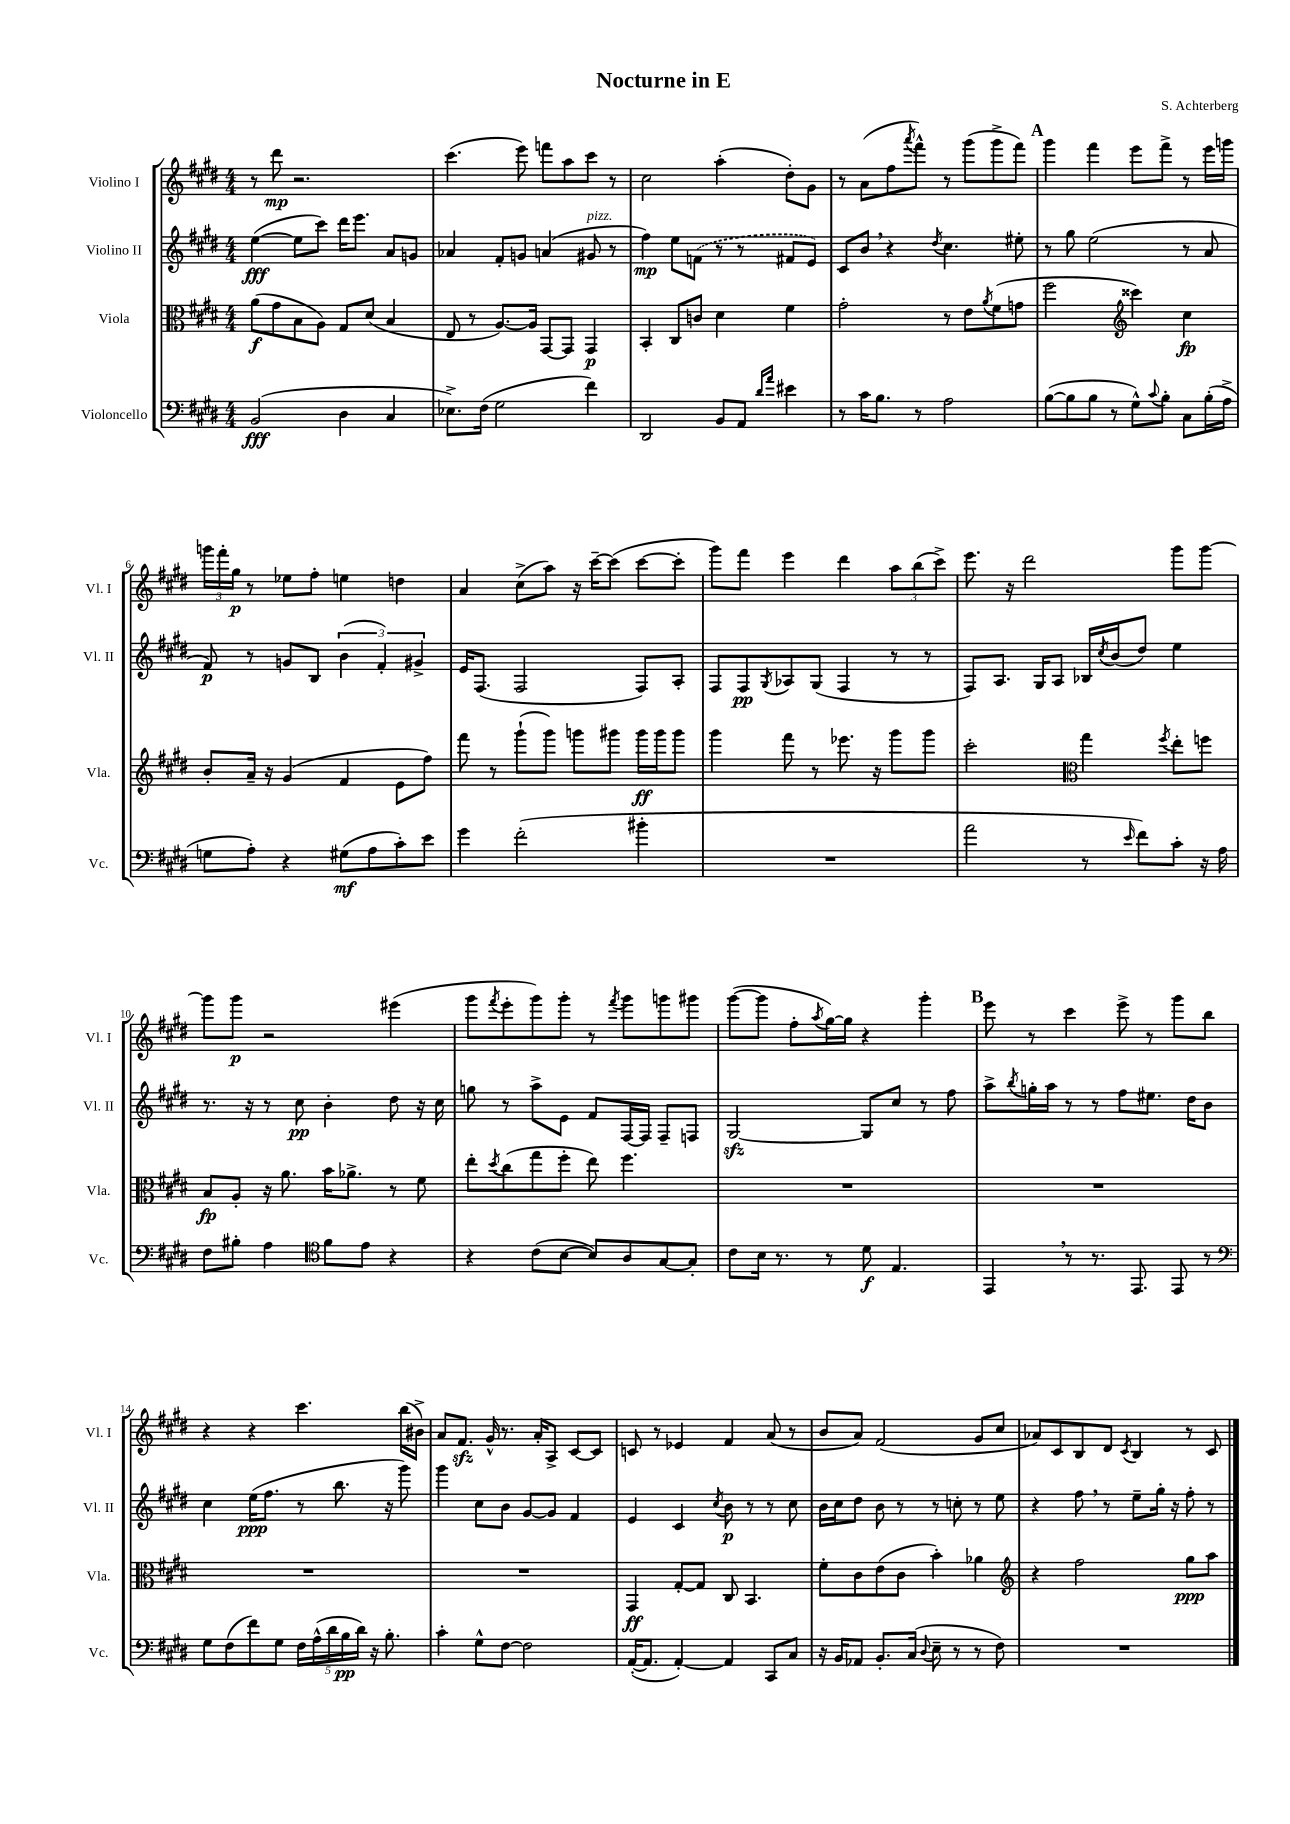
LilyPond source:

\header { title = "Nocturne in E" composer = "S. Achterberg" }
<<
\new StaffGroup <<
\new Staff = "s0" \with { instrumentName = "Violino I" shortInstrumentName = "Vl. I" } {
    \clef treble \key e \major \numericTimeSignature \time 4/4
    r8 dis'''8\mp r2. |
    cis'''4.( e'''8) f'''8 a''8 cis'''8 r8 |
    cis''2 a''4-.( dis''8-.) gis'8 |
    r8 a'8( fis''8 \acciaccatura { a'''8 } fis'''8-^) r8 gis'''8( gis'''8-> fis'''8) |
    \mark \markup { \bold "A" } gis'''4 fis'''4 e'''8 fis'''8-> r8 e'''16 g'''16 |
    \tuplet 3/2 { g'''16 fis'''16-. gis''16\p } r8 ees''8 fis''8-. e''4 d''4 |
    a'4 cis''8->( a''8) r16 cis'''16~-- cis'''8( cis'''8~ cis'''8-. |
    gis'''8) fis'''8 e'''4 dis'''4 \tuplet 3/2 { a''8 b''8( cis'''8->) } |
    e'''8. r16 dis'''2 gis'''8 gis'''8~ |
    gis'''8 gis'''8\p r2 eis'''4( |
    gis'''8 \acciaccatura { fis'''8 } e'''8-. gis'''8) gis'''8-. r8 \acciaccatura { fis'''8 } gis'''8 g'''8 gis'''8 |
    gis'''8~( gis'''8 fis''8-. \acciaccatura { a''8 } gis''16~) gis''16 r4 gis'''4-. |
    \mark \markup { \bold "B" } e'''8 r8 cis'''4 e'''8-> r8 gis'''8 b''8 |
    r4 r4 cis'''4. b''16( bis'16->) |
    a'8 fis'8.\sfz gis'16-^ r8. a'16-. a8-> cis'8~ cis'8 |
    c'8 r8 ees'4 fis'4 a'8( r8 |
    b'8 a'8) fis'2( gis'8 cis''8 |
    aes'8) cis'8 b8 dis'8 \acciaccatura { cis'8 } b4 r8 cis'8 \bar "|." |
}
\new Staff = "s1" \with { instrumentName = "Violino II" shortInstrumentName = "Vl. II" } {
    \clef treble \key e \major \numericTimeSignature \time 4/4
    e''4~\fff( e''8 cis'''8) dis'''16 e'''8. a'8 g'8 |
    aes'4 fis'8-. g'8 a'4( gis'8^\markup { \italic "pizz." } r8 |
    fis''4\mp) e''8 \once \slurDashed f'8( r8 r8 fis'8 e'8) |
    cis'8 b'8 \breathe r4 \acciaccatura { dis''8 } cis''4. eis''8-. |
    \mark \markup { \bold "A" } r8 gis''8 e''2( r8 a'8 |
    fis'8\p) r8 g'8 b8 \tuplet 3/2 { b'4( fis'4-.) gis'4-> } |
    e'16 fis8.( fis2 fis8) a8-. |
    fis8 fis8\pp \acciaccatura { gis8 } aes8 gis8( fis4 r8 r8 |
    fis8) a8. gis16 a8 bes16 \acciaccatura { cis''8 } b'16( dis''8) e''4 |
    r8. r16 r8 cis''8\pp b'4-. dis''8 r16 cis''16 |
    g''8 r8 a''8-> e'8 fis'8 fis16~ fis16 fis8-- f8 |
    gis2~\sfz gis8 cis''8 r8 fis''8 |
    \mark \markup { \bold "B" } a''8-> \acciaccatura { b''8 } g''16-. a''16 r8 r8 fis''8 eis''8. dis''16 b'8 |
    cis''4 e''16\ppp( fis''8. r8 b''8. r16 gis'''8) |
    gis'''4 cis''8 b'8 gis'8~ gis'8 fis'4 |
    e'4 cis'4 \acciaccatura { cis''8 } b'8\p r8 r8 cis''8 |
    b'16 cis''16 dis''8 b'8 r8 r8 c''8-. r8 e''8 |
    r4 fis''8 \breathe r8 e''8-- gis''16-. r16 fis''8-. r8 \bar "|." |
}
\new Staff = "s2" \with { instrumentName = "Viola" shortInstrumentName = "Vla." } {
    \clef alto \key e \major \numericTimeSignature \time 4/4
    a'8\f( gis'8 b8 a8) gis8 dis'8( b4 |
    e8 r8 a8.~) a16 gis,8~ gis,8 gis,4\p |
    b,4-. cis8 c'8 dis'4 fis'4 |
    gis'2-. r8 e'8 \acciaccatura { a'8 } fis'8( g'8 |
    \mark \markup { \bold "A" } fis''2 \clef treble cisis'''4) cis''4\fp |
    b'8-. a'16-- r16 gis'4( fis'4 e'8 fis''8) |
    fis'''8 r8 gis'''8-!( gis'''8) g'''8 gis'''8 gis'''16\ff gis'''16 gis'''8 |
    gis'''4 fis'''8 r8 ees'''8. r16 gis'''8 gis'''8 |
    cis'''2-. \clef alto gis''4 \acciaccatura { fis''8 } e''8-. f''8 |
    b8\fp a8-. r16 a'8. b'16 aes'8.-> r8 fis'8 |
    e''8-. \acciaccatura { dis''8 } cis''8( gis''8 fis''8-. e''8) fis''4. |
    R1 |
    \mark \markup { \bold "B" } R1 |
    R1 |
    R1 |
    gis,4\ff gis8~-. gis8 cis8 b,4. |
    fis'8-. cis'8 e'8( cis'8 b'4-.) aes'4 |
    \clef treble r4 fis''2 gis''8\ppp a''8 \bar "|." |
}
\new Staff = "s3" \with { instrumentName = "Violoncello" shortInstrumentName = "Vc." } {
    \clef bass \key e \major \numericTimeSignature \time 4/4
    b,2\fff( dis4 cis4 |
    ees8.->) fis16( gis2 fis'4) |
    dis,2 b,8 a,8 \grace { dis'16 a'16 } eis'4 |
    r8 cis'16 b8. r8 a2 |
    \mark \markup { \bold "A" } b8~( b8 b8 r8 gis8-^) \appoggiatura { cis'8 } b8-. cis8 b16-.( a16-> |
    g8 a8-.) r4 gis8\mf( a8 cis'8-.) e'8 |
    gis'4 fis'2-.( bis'4-. |
    R1 |
    a'2 r8 \grace { e'16 } fis'8) cis'8-. r16 a16 |
    fis8 bis8-. a4 \clef tenor fis'8 e'8 r4 |
    r4 cis'8( b8~ b8) a8 gis8~ gis8-. |
    cis'8 b16 r8. r8 dis'8\f e4. |
    \mark \markup { \bold "B" } e,4 \breathe r8 r8. e,8. e,8 r8 |
    \clef bass gis8 fis8( fis'8) gis8 \tuplet 5/4 { fis16 a16-^( dis'16 b16\pp dis'16) } r16 b8.-. |
    cis'4-. gis8-^ fis8~ fis2 |
    a,16~-.( a,8. a,4~-.) a,4 cis,8 cis8 |
    r16 b,16 aes,8 b,8.-. cis16( \appoggiatura { dis8 } e8-- r8 r8 fis8) |
    R1 \bar "|." |
}
>>
>>
